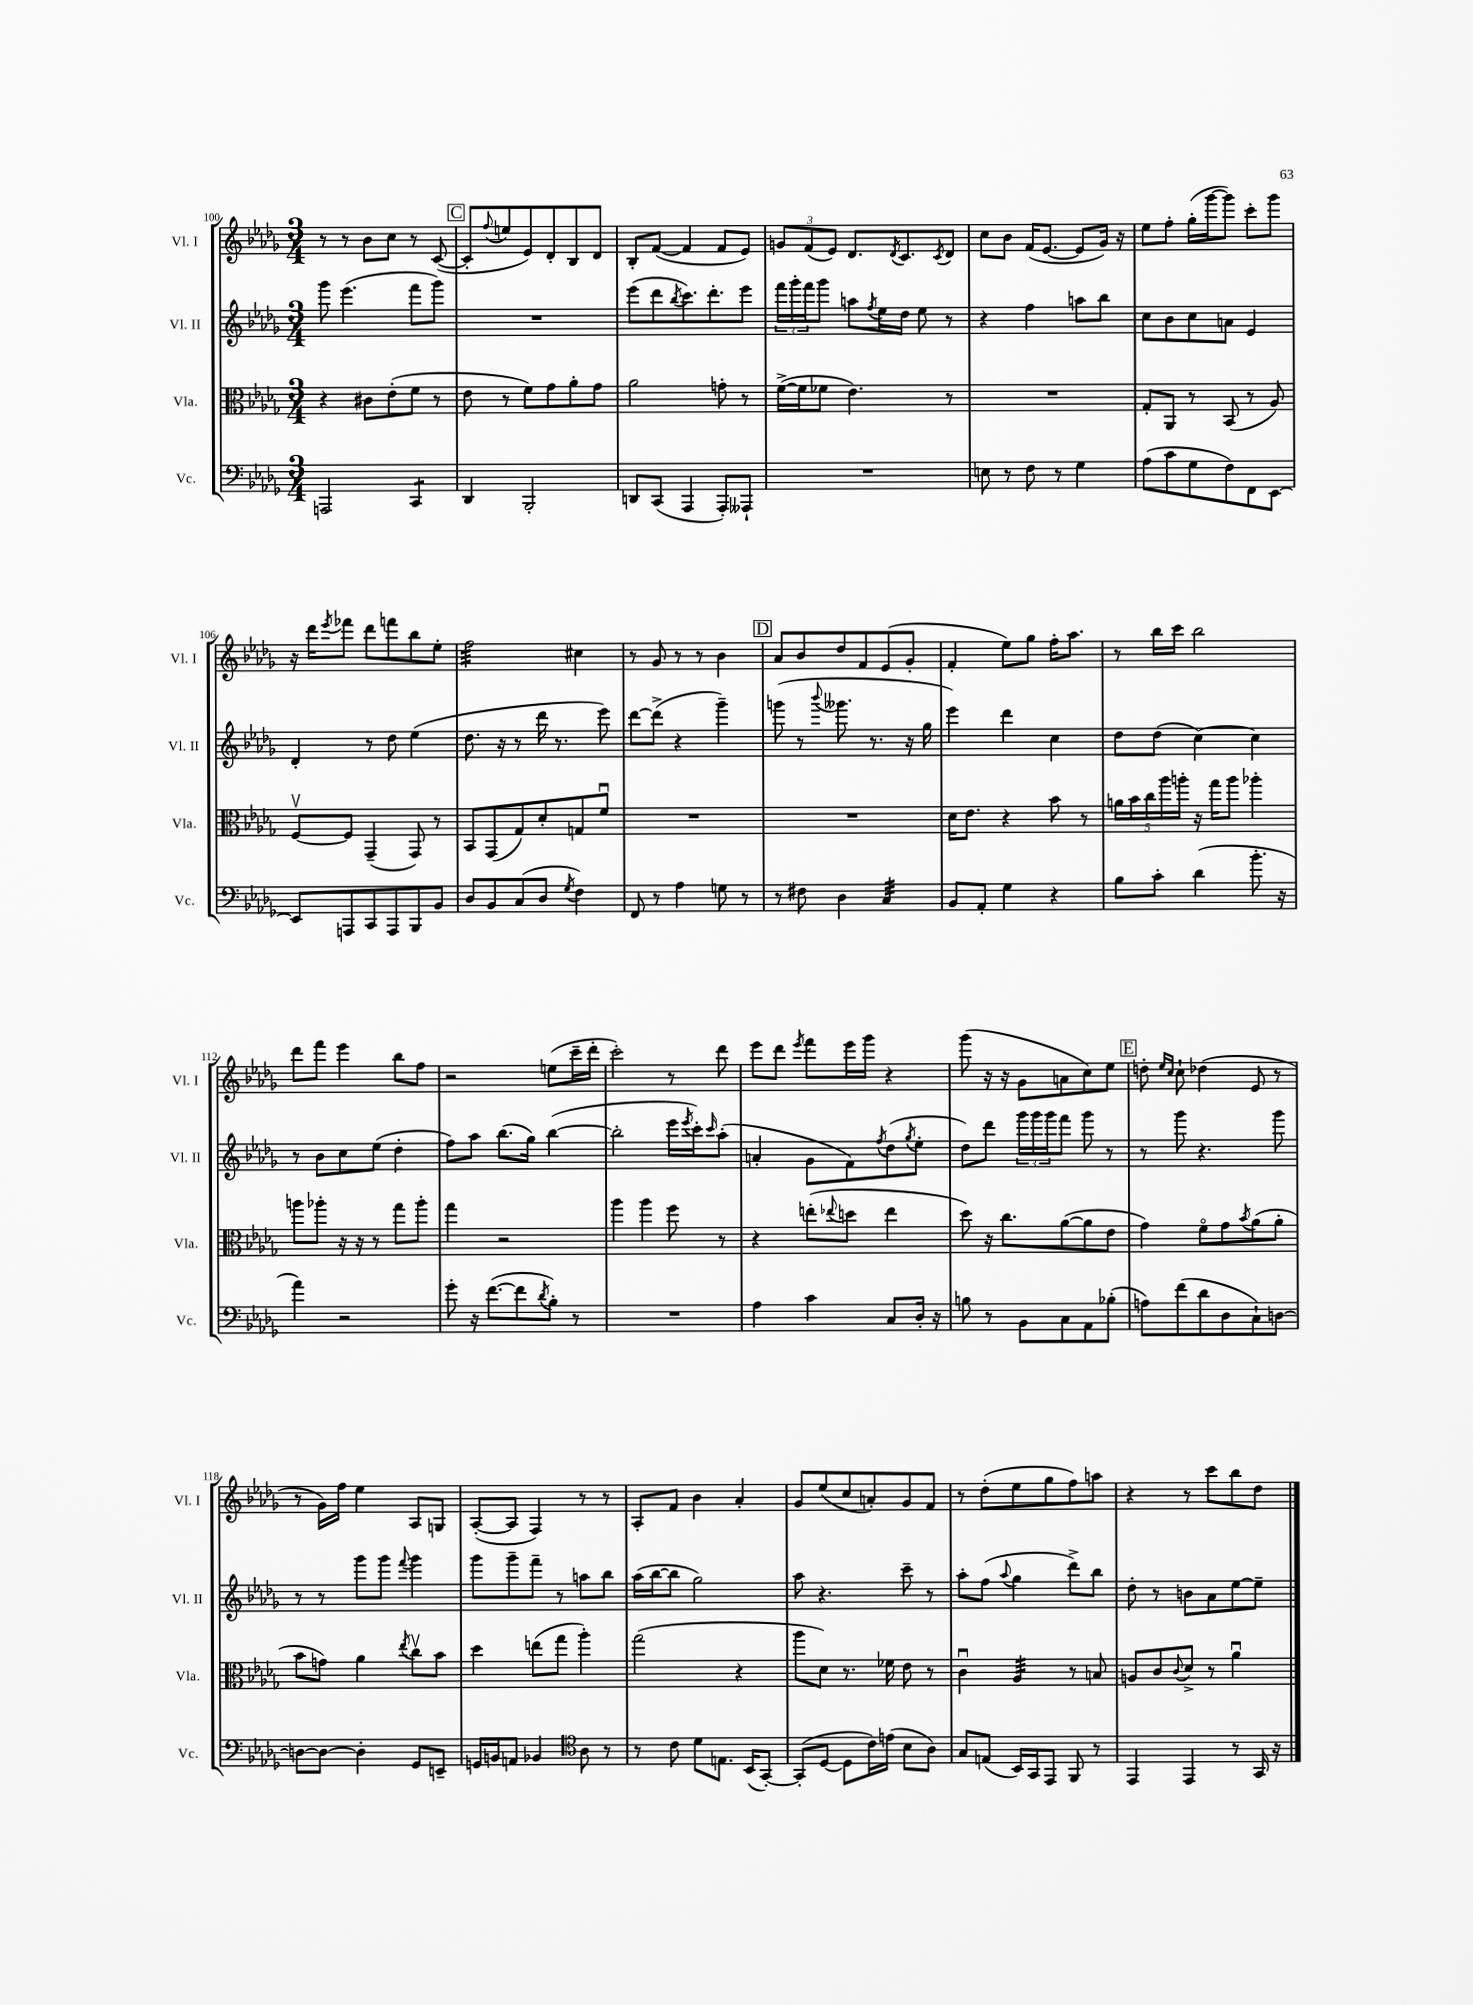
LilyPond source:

<<
\new StaffGroup <<
\new Staff = "s0" \with { instrumentName = "Vl. I" shortInstrumentName = "Vl. I" } {
    \clef treble \key des \major \numericTimeSignature \time 3/4
    r8 r8 bes'8 c''8 r8 c'8~( |
    \mark \markup { \box "C" } c'8-. \appoggiatura { f''8 } e''8 ees'8) des'8-. bes8 des'8 |
    bes8-. f'8~( f'4 f'8 ees'8) |
    \tuplet 3/2 { g'8 f'8( ees'8) } des'8. \acciaccatura { des'8 } c'8. \acciaccatura { c'8 } des'8 |
    c''8 bes'8 f'16( ees'8.~ ees'8 ges'16) r16 |
    ees''8 f''8-. ges''16-.( ges'''16~ ges'''8) c'''8-. ges'''8 |
    r16 des'''16 \acciaccatura { ees'''8 } fes'''8 des'''8 f'''8 bes''8 ees''8-. |
    f''2:32 cis''4 |
    r8 ges'8 r8 r8 bes'4 |
    \mark \markup { \box "D" } aes'8 bes'8 des''8 f'8 ees'8( ges'8-. |
    f'4-. ees''8) ges''8 f''16-. aes''8. |
    r8 bes''16 c'''16 bes''2 |
    des'''8 f'''8 ees'''4 bes''8 f''8 |
    r2 e''8( c'''16-- des'''16-. |
    c'''2-.) r8 des'''8 |
    ees'''8 des'''8 \acciaccatura { ees'''8 } f'''8 ees'''16 ges'''16 r4 |
    ges'''8( r16 r16 ges'8 a'8 c''8) ees''8 |
    \mark \markup { \box "E" } d''8-. \grace { ees''16 c''16 } c''8-! des''4( ees'8 r8 |
    r8 ges'16) f''16 ees''4 aes8 g8 |
    aes8~-.( aes8 f4) r8 r8 |
    aes8-. f'8 bes'4 aes'4-. |
    ges'8 ees''8( c''8 a'8-.) ges'8 f'8 |
    r8 des''8-.( ees''8 ges''8 f''8) a''8 |
    r4 r8 c'''8 bes''8 des''8 \bar "|." |
}
\new Staff = "s1" \with { instrumentName = "Vl. II" shortInstrumentName = "Vl. II" } {
    \clef treble \key des \major \numericTimeSignature \time 3/4
    ges'''8 ees'''4.( f'''8 ges'''8) |
    \mark \markup { \box "C" } R2. |
    ees'''8( des'''8 \acciaccatura { bes''8 } c'''8.) des'''8.-. ees'''8 |
    \tuplet 3/2 { f'''16 ges'''16-. f'''16 } ges'''8 a''8 \acciaccatura { f''8 } ees''16 des''16 ees''8 r8 |
    r4 f''4 a''8 bes''8 |
    c''8 bes'8 c''8 a'8 ees'4 |
    des'4-. r8 des''8 ees''4( |
    des''8. r16 r8 des'''16 r8. ees'''8) |
    des'''8~ des'''8->( r4 ges'''4--) |
    \mark \markup { \box "D" } g'''8( r8 \appoggiatura { bes'''8 } geses'''8. r8. r16 ges''16 |
    ees'''4) des'''4 c''4 |
    des''8 des''8( c''4~) c''4 |
    r8 bes'8 c''8 ees''8( des''4-. |
    f''8) aes''8 bes''8.( ges''16) bes''4~( |
    bes''2-. ees'''16 \acciaccatura { ees'''8 } c'''16-.) \grace { c'''16 } aes''8-.( |
    a'4-. ges'8 f'8) \acciaccatura { f''8 } des''8( \acciaccatura { ges''8 } ees''8-. |
    des''8) des'''8 \tuplet 3/2 { ges'''16 ges'''16 ges'''16 } f'''8 ges'''8 r8 |
    \mark \markup { \box "E" } r8 ges'''8 r4. ges'''8 |
    r8 r8 ges'''8 ges'''8 \appoggiatura { f'''8 } ges'''4 |
    ges'''8 ges'''8-- f'''8-- r8 a''8 bes''8 |
    aes''16( bes''16~ bes''8 ges''2) |
    aes''8 r4. c'''8-- r8 |
    aes''8-. f''8( \appoggiatura { aes''8 } ges''4 des'''8->) bes''8 |
    des''8-. r8 b'8 aes'8 ees''8~ ees''8-- \bar "|." |
}
\new Staff = "s2" \with { instrumentName = "Vla." shortInstrumentName = "Vla." } {
    \clef alto \key des \major \numericTimeSignature \time 3/4
    r4 cis'8 ees'8-.( f'8 r8 |
    \mark \markup { \box "C" } ees'8 r8 f'8) ges'8 aes'8-. ges'8 |
    aes'2 g'8-. r8 |
    f'16~->( f'16 fes'8 ees'4.) r8 |
    R2. |
    ges8-. aes,8 r8 bes,8( r8 aes8) |
    f8~\upbow f8 ges,4--( ges,8) r8 |
    bes,8 ges,8( ges8) des'8-. g8 f'8\downbow |
    R2. |
    \mark \markup { \box "D" } R2. |
    des'16 ees'8. r4 bes'8 r8 |
    \tuplet 5/4 { a'16 bes'16 c''16 aes''16 a''16-. } r16 ges''16 a''8 aes''4-. |
    a''8 aes''8-. r16 r16 r8 ges''8 aes''8-. |
    ges''4 r2 |
    aes''4 aes''4 f''8 r8 |
    r4 e''8-.( \appoggiatura { ees''8 } d''8 ees''4 |
    des''8) r16 c''8. aes'8~( aes'8 ees'8 |
    \mark \markup { \box "E" } ges'4) f'8\flageolet ges'8 \acciaccatura { bes'8 } aes'8( aes'8-. |
    bes'8 g'8) aes'4 \acciaccatura { ees''8 } c''8\upbow bes'8 |
    des''4 e''8( ges''8 aes''4-.) |
    ges''2( r4 |
    aes''8 des'8) r8. fes'16 ees'8 r8 |
    c'4\downbow aes4:32 r8 b8 |
    a8 c'8 \appoggiatura { c'8 } des'8-> r8 aes'4\downbow \bar "|." |
}
\new Staff = "s3" \with { instrumentName = "Vc." shortInstrumentName = "Vc." } {
    \clef bass \key des \major \numericTimeSignature \time 3/4
    a,,2 c,4:8 |
    \mark \markup { \box "C" } des,4 bes,,2-. |
    d,8 c,8( aes,,4 aes,,8-.) aeses,,8-! |
    R2. |
    e8 r8 f8 r8 ges4 |
    aes8( c'8 ges8 f8) f,8 ees,8~ |
    ees,8 a,,8 c,8 a,,8 bes,,8 bes,8 |
    des8 bes,8 c8( des8 \acciaccatura { ges8 } f4) |
    f,8 r8 aes4 g8 r8 |
    \mark \markup { \box "D" } r8 fis8 des4 c4:32 |
    bes,8 aes,8-. ges4 r4 |
    bes8 c'8-. des'4( bes'8.-. r16 |
    aes'4) r2 |
    ges'8-. r16 f'8.~( f'8 \acciaccatura { des'8 } bes8-.) r8 |
    R2. |
    aes4 c'4 c8 des16-. r16 |
    b8 r8 bes,8 c8 aes,8 bes8-.( |
    \mark \markup { \box "E" } a8) f'8( des'8 des8 c8-!) d8~ |
    d8~ d8~ d4-. ges,8 e,8-- |
    g,16 b,16 a,8 bes,4 \clef tenor aes8 r8 |
    r8 c'8 des'8 e8. bes,16( ges,8~-.) |
    ges,8-.( des8~ des8 c'16) e'16( bes8 aes8) |
    ges8 e8( bes,16) ges,16 ees,8 f,8 r8 |
    ees,4 ees,4 r8 ges,16 r16 \bar "|." |
}
>>
>>
\layout { \context { \Score currentBarNumber = #100 } }
